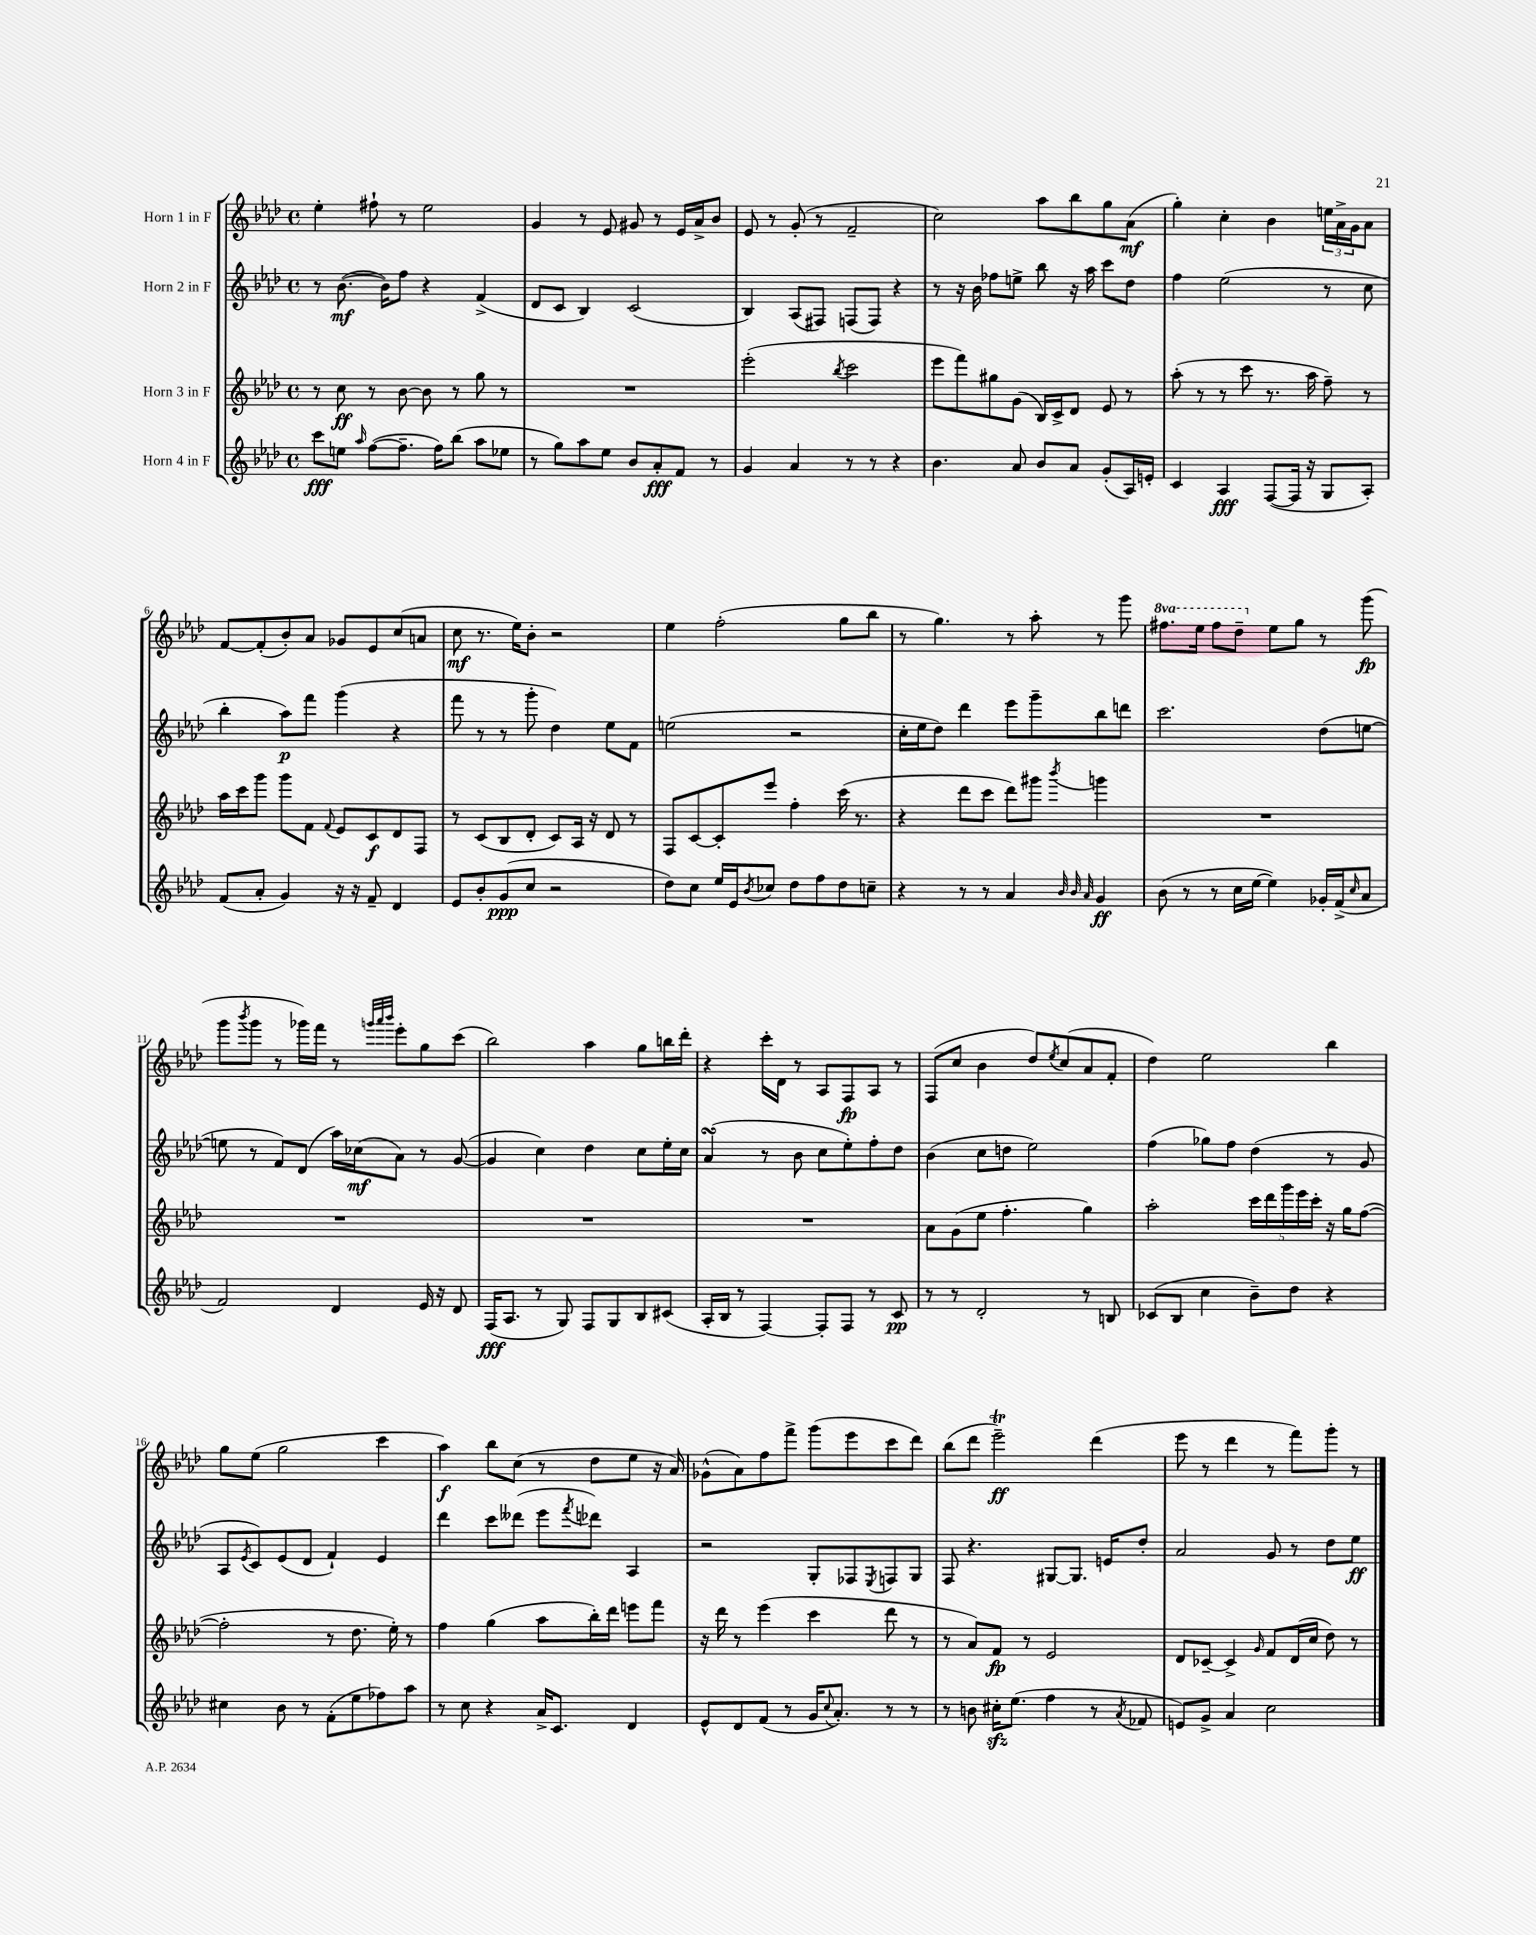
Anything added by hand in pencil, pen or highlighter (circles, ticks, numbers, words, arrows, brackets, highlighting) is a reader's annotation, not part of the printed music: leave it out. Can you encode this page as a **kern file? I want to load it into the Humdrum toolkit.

**kern	**kern	**kern	**kern
*staff4	*staff3	*staff2	*staff1
*clefG2	*clefG2	*clefG2	*clefG2
*k[b-e-a-d-]	*k[b-e-a-d-]	*k[b-e-a-d-]	*k[b-e-a-d-]
*M4/4	*M4/4	*M4/4	*M4/4
*met(c)	*met(c)	*met(c)	*met(c)
8ccc\L	8r	8r	4ee-'\
8ee\J	8cc\	([8.b-\	.
16qqaa-/	.	.	.
([8ff\L	8r	.	8ff#`\
.	.	16b-\]LK)	.
8.ff~\]J	[8b-\	8ff\J	8r
.	8b-\]	4r	2ee-\
16ff\LK)	.	.	.
(8bb-\J	8r	.	.
8aa-\L	8gg\	(4f^/	.
8ee-\J	8r	.	.
=	=	=	=
8r	1r	8d-/L	4g/
8gg\L)	.	8c/J	.
8aa-\	.	4B-/)	8r
8ee-\J	.	.	8e-/
8b-/L	.	(2c/	8g#/
8a-'/	.	.	8r
8f/J	.	.	16e-/LL
.	.	.	16a-^/J
8r	.	.	8b-/J
=	=	=	=
4g/	(2eee-'\	4B-/)	8e-/
.	.	.	8r
4a-/	.	(8A-/L	(8g'/
.	.	8F#/J)	8r
.	8qbb-/	.	.
8r	2ccc\	(8F/L	2f~/
8r	.	8F/J)	.
4r	.	4r	.
=	=	=	=
4.b-\	8eee-\L	8r	2cc\)
.	8fff\)	16r	.
.	.	16b-\	.
.	8gg#\	8ff-\L	.
8a-/	(8g\J	8ee^\J	.
8b-/L	16B-/LL)	8bb-\	8aa-\L
.	16c^/J	.	.
8a-/J	8d-/J	16r	8bb-\
.	.	16aa-\	.
(8g'/L	8e-/	8ccc\L	8gg\
16A-/L)	8r	8dd-\J	(8a-\J
16e'/JJ	.	.	.
=	=	=	=
4c/	(8aa-'\	4ff\	4gg'\)
.	8r	.	.
4A-/	8r	(2ee-\	4cc'\
.	8ccc\	.	.
([8F/L	8.r	.	4b-\
16F/]Jk	.	.	.
16r	16aa-\	.	.
8G/L	8ff~\)	8r	24ee\LL
.	.	.	24a-^\
.	.	.	24g\J
8A-'/J)	8r	8cc\	8a-\J
=	=	=	=
(8f/L	16aa-\LL	4bb-'\	[8f/L
.	16ccc\J	.	.
8a-'/J	8ggg\J	.	(8f'/]
4g/)	8ggg\L	8aa-\L)	8b-'/)
.	8f\J	8fff\J	8a-/J
.	8qqf/	.	.
16r	8e-/L	(4ggg\	8g-/L
16r	.	.	.
8f~/	8c/	.	8e-/
4d-/	8d-/	4r	(8cc/
.	8F/J	.	8a/J
=	=	=	=
8e-/L	8r	8fff\	8cc\
8b-'/	(8c/L	8r	8.r
(8g/	8B-/	8r	.
.	.	.	16ee-\LK)
8cc/J	8d-'/J	8ggg'\	8b-'\J
2r	8c/L)	4dd-\)	2r
.	16A-/Jk	.	.
.	16r	.	.
.	8d-/	8ee-\L	.
.	8r	8f\J	.
=	=	=	=
8dd-\L)	8F/L	(2ee\	4ee-\
8cc\J	[8c/	.	.
16ee-/LL	8c'/]	.	(2ff'\
16e-/J	.	.	.
8qb-/	.	.	.
8cc-/J	8eee-/J	.	.
8dd-\L	4ff'\	2r	.
8ff\	.	.	.
8dd-\	(16ccc\	.	8gg\L
.	8.r	.	.
8cc~\J	.	.	8bb-\J
=	=	=	=
4r	4r	16cc'\LL	8r
.	.	16ee-\J	.
.	.	8dd-\J)	4.gg\)
8r	8ddd-\L	4ddd-\	.
8r	8ccc\J	.	.
4a-/	8ddd-\L)	8eee-\L	8r
.	8ggg#\J	8ggg~\	8aa-'\
32qqb-/	.	.	.
32qqb-/	.	.	.
32qqa-/	8qbbb-/	.	.
4g/	4ggg\	8bb-\	8r
.	.	8ddd\J	8ggg\
=	=	=	=
(8b-\	1r	2.ccc\	8.fff#\L
8r	.	.	.
.	.	.	16eee-\Jk
8r	.	.	8fff#\L
16cc\LL	.	.	8ddd-~\J
[16ee-\JJ	.	.	.
4ee-\])	.	.	8ee-\L
.	.	.	8gg\J
16g-'/LL	.	(8dd-\L	8r
(16f^/J	.	.	.
16qqcc/	.	.	.
8a-/J	.	[8ee\J	(8ggg\
=	=	=	=
2f/)	1r	8ee\]	8ggg\L
.	.	.	8qbbb-/
.	.	8r	8ggg\J
.	.	8f/L)	8r
.	.	(8d-/J	16ggg-\LL)
.	.	.	16fff\JJ
4d-/	.	16aa-\LL)	8r
.	.	(16cc-\J	.
.	.	.	32qqggg/LLL
.	.	.	32qqaaa-/
.	.	.	32qqbbb-/JJJ
.	.	8a-\J)	8eee-'\L
16e-/	.	8r	8gg\
16r	.	.	.
8d-/	.	([8g/	(8ccc\J
=	=	=	=
(16F/LK	1r	4g/]	2bb-\)
8.A-/J	.	.	.
8r	.	4cc\)	.
8G/)	.	.	.
8F/L	.	4dd-\	4aa-\
8G/	.	.	.
8B-/	.	8cc\L	8gg\L
(8c#/J	.	16ee-'\L	16bb\L
.	.	16cc\JJ	16ddd-'\JJ
=	=	=	=
16A-'/LL	1r	(4a-/	4r
16B-/JJ	.	.	.
8r	.	.	.
[4F/)	.	8r	16ccc'\LL
.	.	.	16d-\JJ
.	.	8b-\	8r
8F'/]L	.	8cc\L	8A-/L
8F/J	.	8ee-'\)	8F/
8r	.	8ff'\	8A-/J
8c/	.	8dd-\J	8r
=	=	=	=
8r	8a-\L	(4b-\	(8F/L
8r	(8g\	.	8cc/J
2d-'/	8ee-\J	8cc\L	4b-\
.	4.ff'\	8dd\J	.
.	.	2ee-\)	8dd-/L)
.	.	.	8qee-/
.	.	.	(8cc/
8r	4gg\)	.	8a-/
8B/	.	.	8f'/J
=	=	=	=
(8c-/L	2aa-'\	(4ff\	4dd-\)
8B-/J	.	.	.
4cc\	.	8gg-\L)	2ee-\
.	.	8ff\J	.
8b-~\L)	20ccc\LL	(4dd-\	.
.	20ddd-\	.	.
.	20ggg\	.	.
8dd-\J	.	.	.
.	20eee-\	.	.
.	20ccc'\JJ	.	.
4r	16r	8r	4bb-\
.	16gg\LK	.	.
.	([8ff\J	8g/	.
=	=	=	=
4cc#\	2ff'\]	8A-/L	8gg\L
.	.	8qe-/	.
.	.	8c/)	(8ee-\J
8b-\	.	(8e-/	2gg\
8r	.	8d-/J	.
(8f'\L	8r	4f`/)	.
8ee-\	8.dd-\	.	.
8ff-\)	.	4e-/	4ccc\
.	16ee-'\)	.	.
8aa-\J	8r	.	.
=	=	=	=
8r	4ff\	4ddd-\	4aa-\)
8cc\	.	.	.
4r	(4gg\	8ccc\L	8bb-\L
.	.	(8ddd--\J	(8cc\J
16a-^/LK	8aa-\L	8eee-\L	8r
8.c/J	.	.	.
.	.	8qfff/	.
.	16bb-'\L)	8ddd-\J)	8dd-\L
.	16ddd-\JJ	.	.
4d-/	8eee\L	4A-/	8ee-\J
.	8fff\J	.	16r
.	.	.	16a-/)
=	=	=	=
8e-^^/L	16r	2r	(8g-^^\L
.	16ddd-\	.	.
8d-/	8r	.	8a-\)
(8f/J	(4eee-\	.	8ff\
8r	.	.	8fff^\J
16g/LK	4ccc\	8G'/L	(8ggg\L
8qqcc/	.	.	.
8.a-'/J)	.	.	.
.	.	8F-/	8eee-\
.	.	8qE-/	.
8r	8ddd-\	8F/	8ccc\
8r	8r	8G/J	8ddd-\J)
=	=	=	=
8r	8r	8F/	(8bb-\L
8b\	8a-/L)	4.r	8ddd-\J
16cc#'\LK	8f/J	.	2eee-~\)
(8.ee-\J	.	.	.
.	8r	.	.
4ff\	2e-/	[8G#/L	.
.	.	8.G#/]J	.
8r	.	.	(4ddd-\
.	.	16e/LK	.
8qa-/	.	.	.
8f-/	.	8dd-'/J	.
=	=	=	=
8e/L)	8d-/L	2a-/	8eee-\
8g^/J	[8c-~/J	.	8r
4a-/	4c-^/]	.	4ddd-\
.	16qqg/	.	.
2cc\	8f/L	8g/	8r
.	(16d-/L	8r	8fff\L)
.	16cc/JJ	.	.
.	8dd-\)	8dd-\L	8ggg'\J
.	8r	8ee-\J	8r
==	==	==	==
*-	*-	*-	*-
